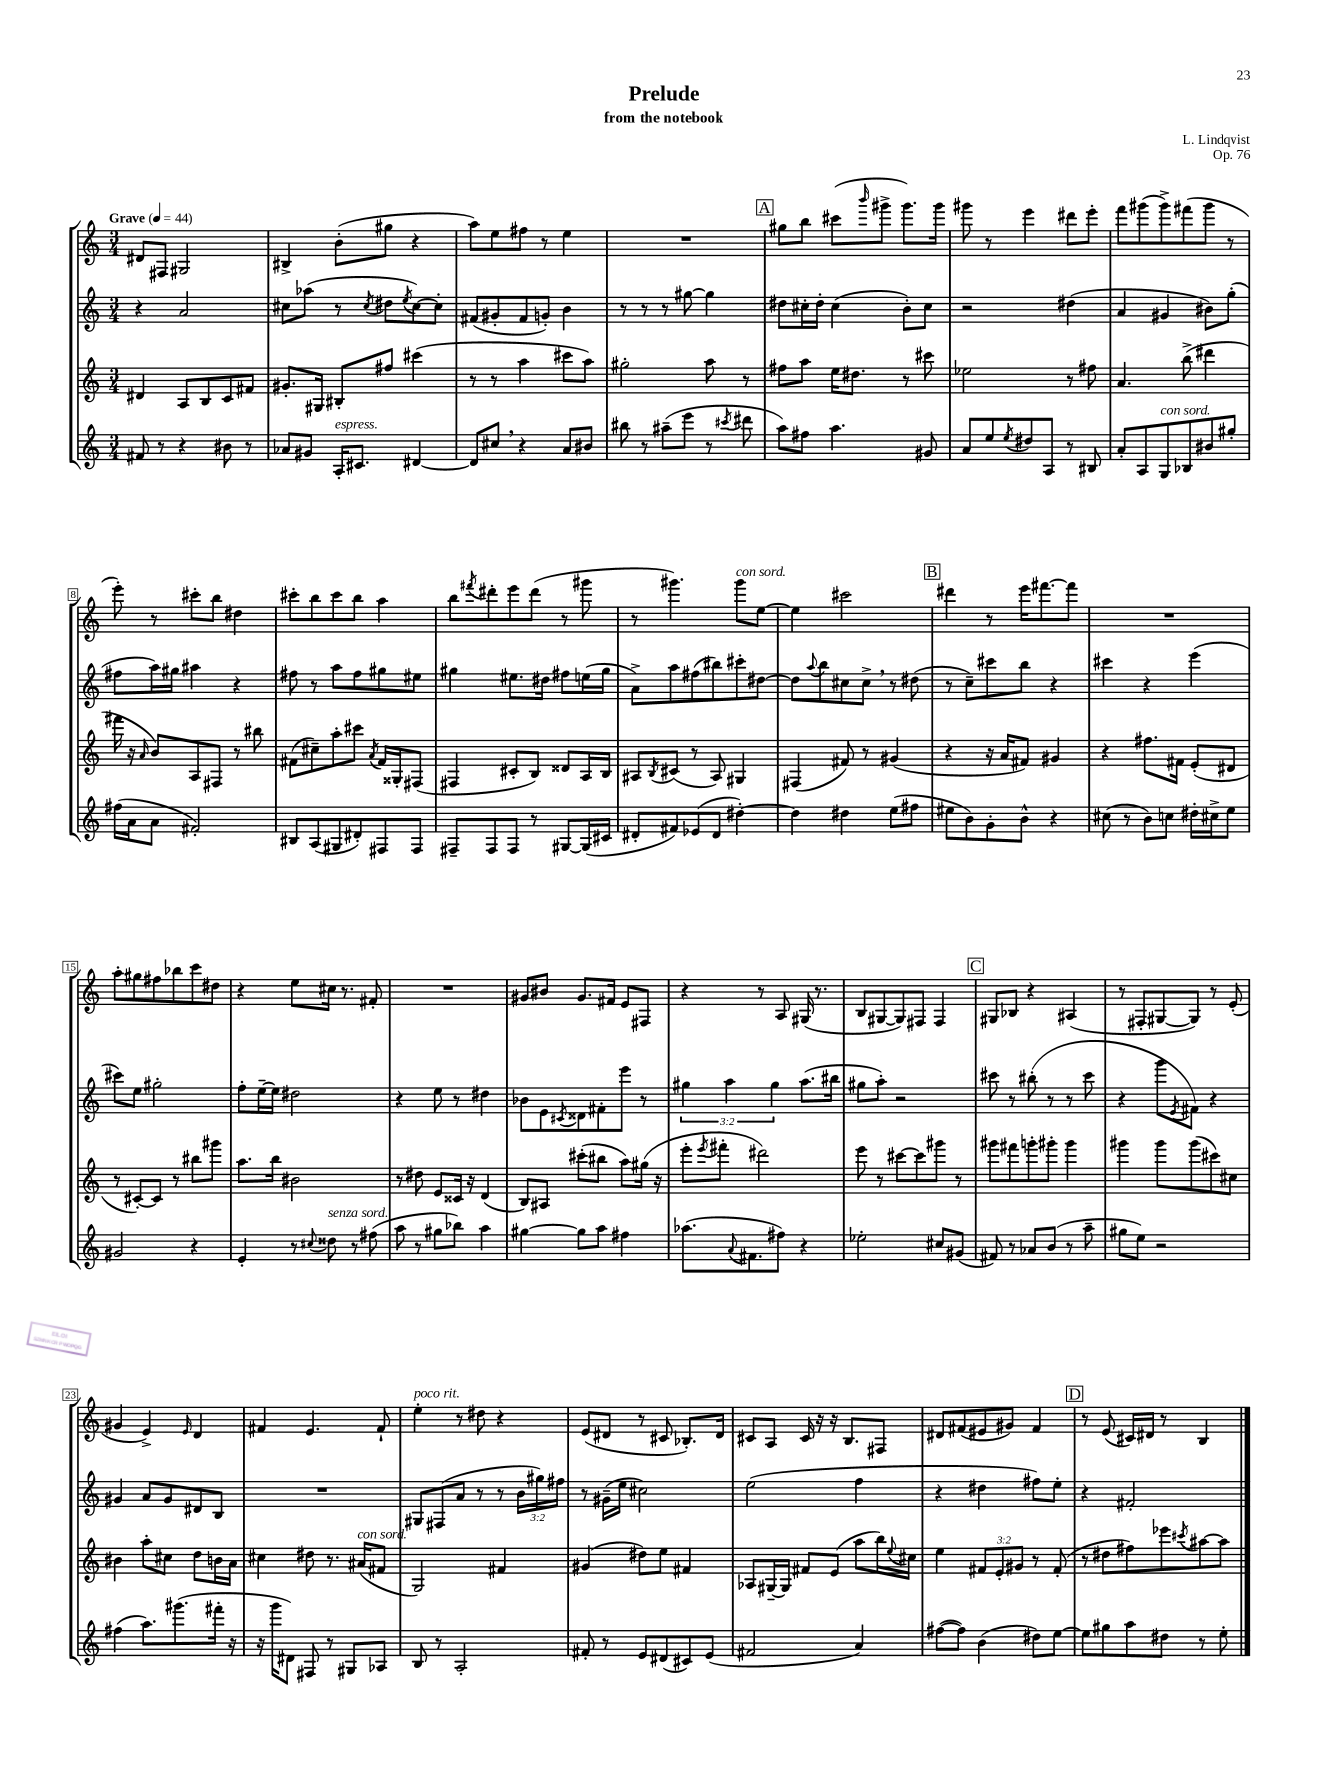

**kern	**kern	**kern	**kern
*part4	*part3	*part2	*part1
*staff4	*staff3	*staff2	*staff1
*clefG2	*clefG2	*clefG2	*clefG2
*k[]	*k[]	*k[]	*k[]
*M3/4	*M3/4	*M3/4	*M3/4
*MM44	*MM44	*MM44	*MM44
=1	=1	=1	=1
!	!	!	!LO:TX:a:B:t=Grave
8f#X/	4d#X/	4r	8d#X/L
8r	.	.	8F#X/J
4r	8A/L	2a/	2G#X/
.	8B/	.	.
8b#X\	8c/	.	.
8r	8f#X/J	.	.
=2	=2	=2	=2
8a-X/L	8.g#X'/L	8cc#X\L	4B#X^/
8g#X/J	.	(8aa-X\J	.
.	16G#X/Jk	.	.
!LO:TX:a:i:t=espress.	!	!	!
16A'/KL	8B#X'/L	8r	(8b'\L
8.c#X/J	.	.	.
.	.	8qcc#/	.
.	8ff#X/J	8dd#X\L	8gg#X\J
.	.	8qee/	.
[4d#X/	(4ccc#X\	[8cc#\)	4r
.	.	8cc#'\J]	.
=3	=3	=3	=3
8d#/L]	8r	(8f#X/L	8aa\L)
8cc#X,/J	8r	8g#X'/	8ee\
4r	4aa\	8f#/	8ff#X\J
.	.	8gn'/J)	8r
8a/L	8ccc#X\L	4b\	4ee\
8b#X/J	8aa\J)	.	.
=4	=4	=4	=4
8bb#X\	2gg#X'\	8r	2.r
8r	.	8r	.
(8aa#X~\L	.	8r	.
8eee\J	.	[8gg#X\	.
8r	8aa\	4gg#\]	.
8qccc#X/	.	.	.
8ddd#X\	8r	.	.
!!LO:REH:place=s1:t=A
=5	=5	=5	=5
8aa\L)	8ff#X\L	8dd#X\L	8gg#X\L
8ff#X\J	8aa\J	16cc#X'\L	8bb\J
.	.	16dd#'\JJ	.
4.aa\	16ee\KL	(4cc#\	(8ccc#X\L
.	8.dd#X\J	.	.
.	.	.	16qqbbb/
.	.	.	8ggg#X^\J
.	8r	8b'\L)	8.ggg#\L)
8g#X/	8ccc#X\	8cc#\J	.
.	.	.	16ggg#\Jk
=6	=6	=6	=6
8a/L	2ee-X\	2r	8ggg#X\
8ee/	.	.	8r
8qee/	.	.	.
8dd#X/	.	.	4eee\
8A/J	.	.	.
8r	8r	(4dd#X\	8ddd#X\L
8B#X/	8ff#X\	.	8eee'\J
=7	=7	=7	=7
8a'/L	4.a/	4a/	8fff\L
8A/	.	.	(8ggg#X\
!LO:TX:a:i:t=con sord.	!	!	!
8G/	.	4g#X/	8ggg#^\)
8B-X/	(8bb^\	.	(8fff#X\
8b#X/	4ddd#X\	8b#X\L)	8ggg#\J
8gg#X'/J	.	(8gg'\J	8r
!!LO:LB:g=z
=8	=8	=8	=8
(16ff#X\LL	16fff#X\	8ff#X\L	8eee'\)
16a\J	16r	.	.
.	16qqa/	.	.
8a\J	8b/L)	16aa\L)	8r
.	.	16gg#X\JJ	.
2f#X'/)	8A/	4aa#X\	8ccc#X'\L
.	8F#X/J	.	8bb\J
.	8r	4r	4dd#X\
.	8bb#X\	.	.
=9	=9	=9	=9
8B#X/L	(8f#X\L	8ff#X\	8ccc#X'\L
(8A/	8cc#X~\)	8r	8bb\
8G#X/	8aa'\	8aa\L	8ccc#\
8d#X'/)	8ccc#X\J	8ff#\	8bb\J
.	8qa/	.	.
8F#X/	16f#/LL	8gg#X\	4aa\
.	16G##X'/J	.	.
8F#/J	(8F#X/J	8ee#X\J	.
=10	=10	=10	=10
8F#X~/L	4F#X/	4gg#X\	8bb\L
.	.	.	8qfff#X/
8F#/	.	.	8ddd#X'\
8F#/J	8c#X'/L	8.ee#X\L	8eee\
8r	8B/J)	.	(8ddd#\J
.	.	16dd#X\Jk	.
[8G#X/L	8d##X/L	8ff#X\L	8r
(16G#/L]	16A/L	(16een\L	8ggg#X\
16c#X/JJ	16B/JJ	16gg#\JJ	.
=11	=11	=11	=11
8d#X'/L	8A#X/L	8a^\L)	8r
.	8qB/	.	.
8f#X/)	(8c#X/J	8aa\	4.ggg#X\)
(8e-X/	8r	(8ff#X\	.
8d#/J	8A#/)	8bb#X\)	.
!	!	!	!LO:TX:a:i:t=con sord.
[4dd#X'\)	4G#X/	8ccc#X'\	8ggg#\L
.	.	[8dd#X\J	[8ee\J
=12	=12	=12	=12
4dd#\]	(4F#X/	8dd#\L]	4ee\]
.	.	8qqaa/	.
.	.	8bb\	.
4dd#X\	8f#X/)	8cc#X\	2ccc#X\
.	8r	8cc#^,\J	.
(8ee\L	(4g#X/	8r	.
8ff#X\J	.	(8dd#X\	.
!!LO:REH:place=s1:t=B
=13	=13	=13	=13
8ee#X\L	4r	8r	4ddd#X\
8b\)	.	8cc~\L)	.
8g'\	16r	8ccc#X\	8r
.	16a/KL	.	.
8b^^\J	8f#X/J)	8bb\J	16eee\KL
.	.	.	[8.fff#X\
4r	4g#X/	4r	.
.	.	.	8fff#\J]
=14	=14	=14	=14
(8cc#X\	4r	4ccc#X\	2.r
8r	.	.	.
8b\L)	8.ff#X\L	4r	.
8ccn\J	.	.	.
.	16f#X\Jk	.	.
16dd#X'\LL	(8e'/L	(4eee\	.
16cc#X^\J	.	.	.
8ee\J	8d#X/J	.	.
!!LO:LB:g=z
=15	=15	=15	=15
2g#X/	8r	8ccc#X\L)	8aa'\L
.	[8c#X'/L)	8ee\J	8gg#X\
.	8c#/J]	2gg#X'\	8ff#X\
.	8r	.	8bb-X\
4r	8bb#X\L	.	8ccc\
.	8ggg#X\J	.	8dd#X\J
=16	=16	=16	=16
4e'/	8.aa\L	8ff'\L	4r
.	.	[16ee~\L	.
.	16bb\Jk	16ee\JJ]	.
8r	2b#X\	2dd#X\	8ee\L
8qqcc#X/	.	.	.
!LO:TX:a:i:t=senza sord.	!	!	!
8dd##X\	.	.	16cc#X\Jk
.	.	.	8.r
8r	.	.	.
(8ff#X\	.	.	8f#X'/
=17	=17	=17	=17
8aa\	8r	4r	2.r
8r	8dd#X\	.	.
8gg#X\L	8e/L	8ee\	.
8bb-X\J)	16c##X/Jk	8r	.
.	16r	.	.
4aa\	(4d/	4dd#X\	.
=18	=18	=18	=18
[4gg#X\	8B/L)	8b-X\L	8g#X/L
.	8A#X/J	8e\	8b#X/J
.	.	8qc#X/	.
8gg#\L]	(8ccc#X'\L	8d##X\	8.g#/L
8aa\J	8bb#X\J	8f#X'\	.
.	.	.	16f#X/Jk
4ff#X\	8aa\L)	8eee\J	8e/L
.	(16gg#X\Jk	8r	8F#X/J
.	16r	.	.
=19	=19	=19	=19
(8.aa-X\L	8eee'\L	6gg#X\	4r
.	8qeee/	.	.
.	8fff#X'\J	.	.
.	.	6aa\	.
8qqa/	.	.	.
8.f#X\	.	.	.
.	2ddd#X\)	.	8r
.	.	6gg#\	.
8ff#X\J)	.	.	8A/
4r	.	(8.aa\L	(16G#X/
.	.	.	8.r
.	.	16bb#X\Jk	.
=20	=20	=20	=20
2ee-X'\	8eee\	8gg#X\L	8B/L
.	8r	8aa'\J)	[8G#X/
.	[8ccc#X\L	2r	8G#/])
.	8ccc#\]	.	8F#X/J
8cc#X/L	8ggg#X\J	.	4F#/
(8g#X/J	8r	.	.
!!LO:REH:place=s1:t=C
=21	=21	=21	=21
8f#X/)	8ggg#X\L	8ccc#X\	8G#X/L
8r	8fff#X\	8r	8B-X/J
8a-X/L	8gggn'\	(8bb#X'\	4r
(8b/J	8ggg#X'\J	8r	.
8r	4ggg#\	8r	(4A#X/
8aa~\	.	8ccc#\	.
=22	=22	=22	=22
8gg#X\L	4ggg#X\	4r	8r
8ee\J)	.	.	8F#X'/L
2r	8ggg#\L	8ggg\L	[8G#X/
.	.	8qe/	.
.	(8ggg#\	8f#X\J)	8G#/J])
.	8ccc#X\)	4r	8r
.	8cc#X\J	.	(8e'/
!!LO:LB:g=z
=23	=23	=23	=23
(4ff#X\	4b#X\	4g#X/	4g#X/
8.aa\L)	8aa'\L	8a/L	4e^/)
.	8cc#X\J	8g#/	.
(8.ggg#X\	.	.	.
.	.	.	16qqe/
.	8dd\L	8d#X/	4d/
16fff#X'\Jk	16bn\L	8B/J	.
16r	16a\JJ	.	.
=24	=24	=24	=24
16r	4cc#X\	2.r	4f#X/
16ggg\KL	.	.	.
8d#X\J)	.	.	.
8F#X/	8dd#X\	.	4.e/
8r	8.r	.	.
8G#X/L	.	.	.
!	!LO:TX:a:i:t=con sord.	!	!
.	(16a#X/KL	.	.
8A-X/J	8f#X/J	.	8f#`/
=25	=25	=25	=25
!	!	!	!LO:TX:a:i:t=poco rit.
8B/	2G/)	8G#X/L	4ee'\
8r	.	(8F#X/	.
2A'/	.	8a/J	8r
.	.	8r	8dd#X\
.	4f#X/	8r	4r
.	.	24b\LL	.
.	.	24gg#X\)	.
.	.	24ff#X\JJ	.
=26	=26	=26	=26
8f#X'/	(4g#X/	8r	(8e/L
8r	.	(16g#X~\LL	8d#X/J
.	.	16ee\JJ	.
8e/L	8dd#X\L)	2cc#X\)	8r
(8d#X/	8ee\J	.	8c#X/
8c#X/)	4f#X/	.	8.B-X'/L)
(8e/J	.	.	.
.	.	.	16d#/Jk
=27	=27	=27	=27
2f#X/	8A-X/L	(2ee\	8c#X/L
.	[16G#X~/L	.	8A/J
.	16G#/JJ]	.	.
.	8f#X/L	.	16c#/
.	.	.	16r
.	(8e/J	.	16r
.	.	.	8.B/L
4a/)	8aa\L	4ff\	.
.	16bb\L)	.	8F#X/J
.	8qqee/	.	.
.	16cc#X\JJ	.	.
=28	=28	=28	=28
([8ff#X\L	4ee\	4r	8d#X/L
8ff#\J])	.	.	(8f#X/
(4b\	12f#X/L	4dd#X\	8e#X/
.	12e'/	.	.
.	.	.	8g#X/J)
.	12g#X/J	.	.
8dd#X\L)	8r	8ff#X\L)	4f#/
[8ee\J	(8f#'/	8ee'\J	.
!!LO:REH:place=s1:t=D
=29	=29	=29	=29
8ee\L]	8r	4r	8r
8gg#X\	8dd#X\L	.	(8e/
8aa\	8ff#X\)	2f#X'/	16c#X/LL)
.	.	.	16d#X/JJ
8dd#X\J	8eee-X\	.	8r
.	8qccc#X/	.	.
8r	[8aa#X\	.	4B/
8ee'\	8aa#\J]	.	.
==	==	==	==
*-	*-	*-	*-
